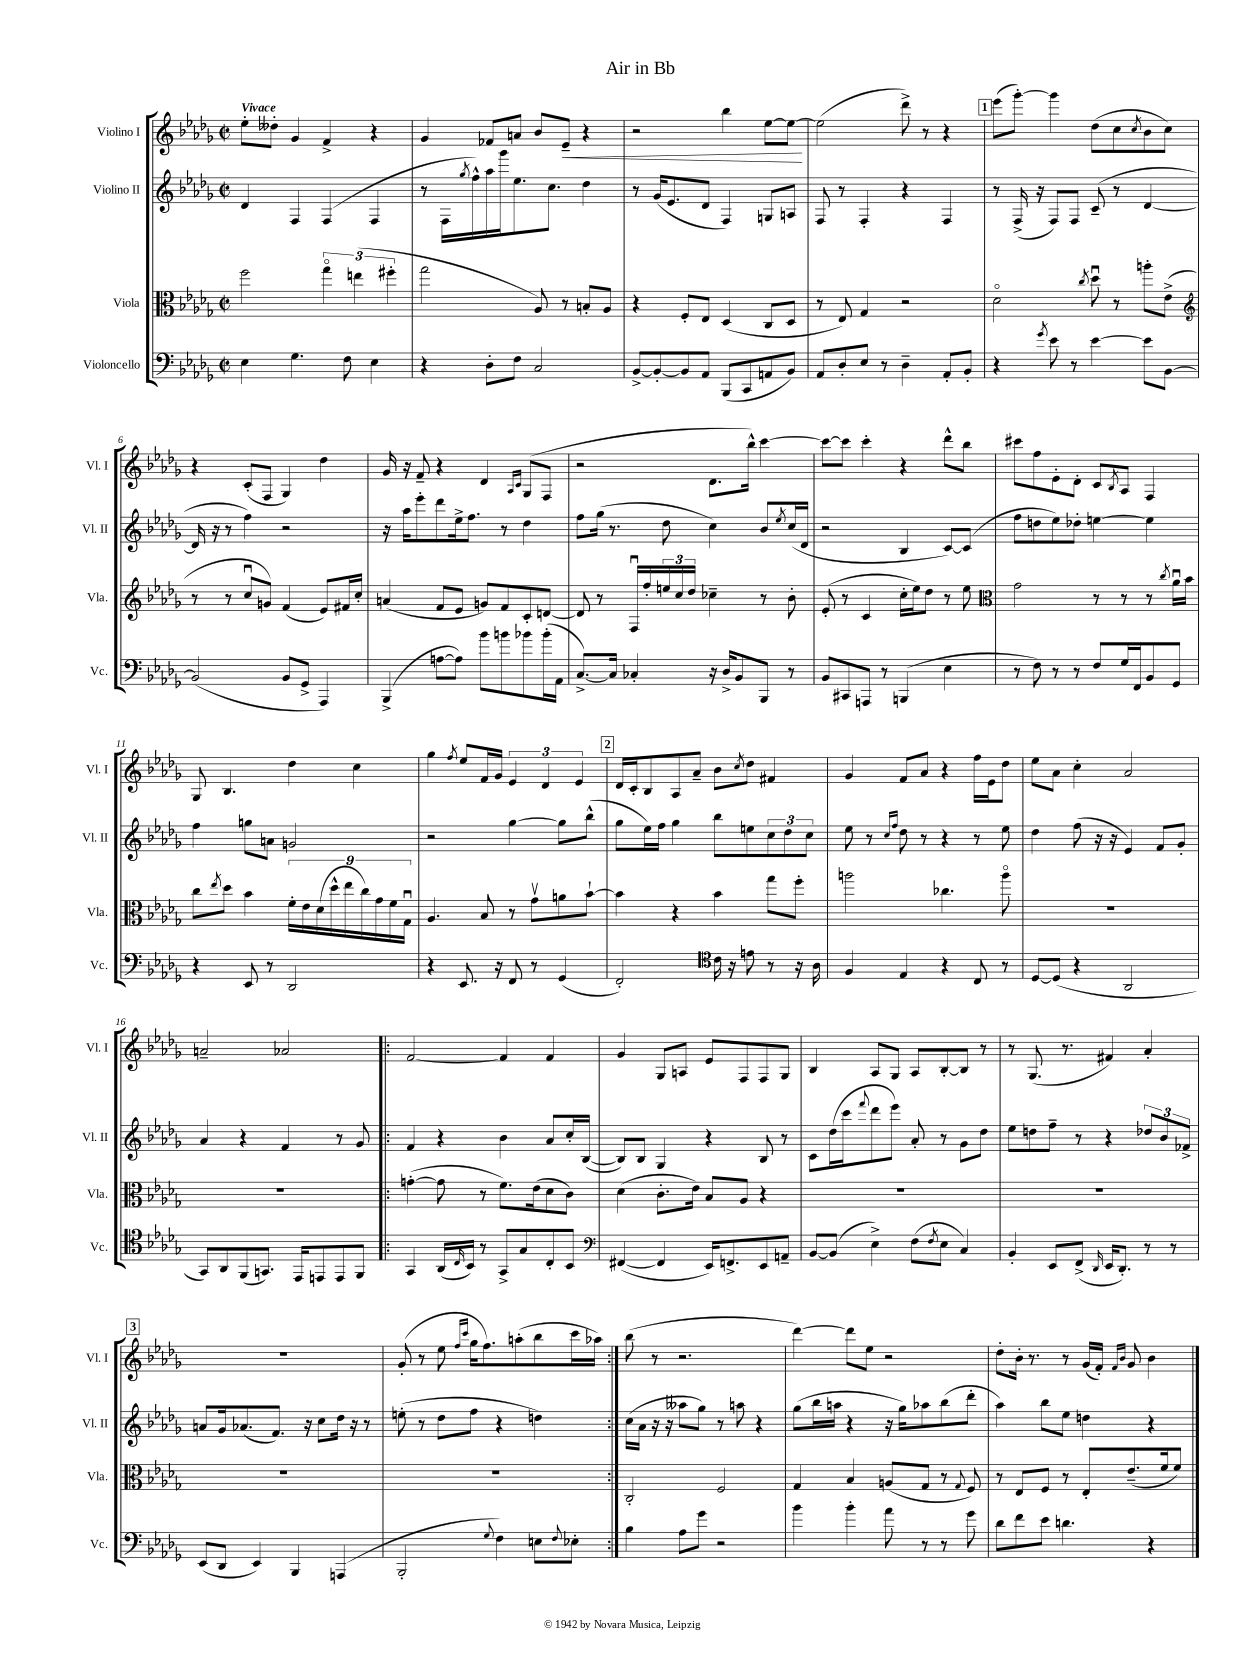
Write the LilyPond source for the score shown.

\header { title = "Air in Bb" }
<<
\new StaffGroup <<
\new Staff = "s0" \with { instrumentName = "Violino I" shortInstrumentName = "Vl. I" } {
    \clef treble \key des \major \defaultTimeSignature \time 2/2 \tempo "Vivace"
    ees''8-. deses''8-. ges'4 f'4-> r4 |
    ges'4 fes'8 a'8 bes'8 ees'8--\< r4 |
    r2 bes''4 ees''8~ ees''8~\! |
    ees''2( des'''8->) r8 r4 |
    \mark \markup { \box "1" } ees'''8( ges'''8~-.) ges'''4 des''8( c''8 \acciaccatura { c''8 } bes'8 c''8) |
    r4 c'8-.( f8 ges4) des''4 |
    ges'16 r16 f'8-- r4 des'4 \grace { aes16 c'16 } ges8( f8 |
    r2 des'8. bes''16-^) c'''4~ |
    c'''8~ c'''8 c'''4-. r4 des'''8-^ bes''8 |
    cis'''8 f''8 ees'8-. des'8-. c'8 \acciaccatura { bes8 } aes8 f4 |
    ges8 bes4. des''4 c''4 |
    ges''4 \acciaccatura { f''8 } ees''8 f'16 ges'16 \tuplet 3/2 { ees'4 des'4 ees'4 } |
    \mark \markup { \box "2" } des'16 c'16-. bes8 aes8 aes'8-- bes'8 \acciaccatura { c''8 } des''8 fis'4 |
    ges'4 f'8 aes'8 r4 f''16 ees'16 des''8 |
    ees''8 aes'8 c''4-. aes'2 |
    a'2-- aes'2 |
    \repeat volta 2 { f'2~ f'4 f'4 |
    ges'4 ges8 a8 ees'8 f8 f8 ges8 |
    bes4 aes8 ges8 aes8 bes8~-. bes8 r8 |
    r8 ges8.( r8. fis'4) aes'4-. |
    \mark \markup { \box "3" } R1 |
    ges'8-.( r8 ees''8 \grace { f''16 c'''16 } ges''16 f''8.) a''8-.( bes''8 c'''16 aes''16) | }
    bes''8( r8 r2. |
    des'''4~) des'''8 ees''8 r2 |
    des''8-. bes'16-. r8. r8 ges'16( f'16-.) \grace { f'16 bes'16 } ges'8 bes'4 \bar "|." |
}
\new Staff = "s1" \with { instrumentName = "Violino II" shortInstrumentName = "Vl. II" } {
    \clef treble \key des \major \defaultTimeSignature \time 2/2
    des'4 f4 f4( f4 |
    r8 f16 \acciaccatura { ges''8 } f''16-^) aes''16 ges'''16 ees''8. c''8. des''4 |
    r8 ges'16( ees'8. des'8 f4) g8 a8 |
    f8 r8 f4-. r4 f4 |
    \mark \markup { \box "1" } r8 f16->( r16 f8) f8 c'8--( r8 des'4~ |
    des'16 r16 r8 f''4) r2 |
    r16 aes''16 ees'''8-. des'''8 ees''16-> f''8. r8 des''4 |
    f''8 ges''16( r8. des''8 c''4) bes'8 \acciaccatura { ees''8 } c''16( des'16 |
    r2 bes4 c'8~) c'8( |
    f''8 d''8 ees''8) des''8-. e''4~ e''4 |
    f''4 g''8 a'8 g'2 |
    r2 ges''4~ ges''8 bes''8-^( |
    \mark \markup { \box "2" } ges''8 ees''16) f''16 ges''4 bes''8 e''8 \tuplet 3/2 { c''8 des''8 c''8 } |
    ees''8 r8 \grace { c''16 f''16 } des''8 r8 r4 r8 ees''8 |
    des''4 f''8( r16 r16 ees'4) f'8 ges'8-. |
    aes'4 r4 f'4 r8 ges'8 |
    \repeat volta 2 { f'4 r4 bes'4 aes'8 c''16-. bes16~( |
    bes8) bes8 ges4 r4 bes8 r8 |
    c'8 des''16( c'''16 \appoggiatura { f'''8 } des'''8 ees'''8) aes'8-. r8 ges'8 des''8 |
    ees''8 d''8 f''8-- r8 r4 \tuplet 3/2 { des''8 bes'8 fes'8-> } |
    \mark \markup { \box "3" } a'8 ges'16 aes'8.( f'8.) r16 c''8 des''16 r16 r8 |
    e''8-.( r8 des''8 f''8 r4 d''4) | }
    c''16( aes'16 r16 r16 aeses''8 ges''8) r8 a''8 r4 |
    ges''8( bes''16 a''16 r4 r16 ges''16) aes''8 bes''8( des'''8-. |
    aes''4) bes''8 ees''8 d''4 r4 \bar "|." |
}
\new Staff = "s2" \with { instrumentName = "Viola" shortInstrumentName = "Vla." } {
    \clef alto \key des \major \defaultTimeSignature \time 2/2
    f''2 \tuplet 3/2 { ges''4\flageolet e''4( fis''4-. } |
    ges''2 aes8) r8 b8-. aes8 |
    r4 f8-. ees8 des4( c8 des8 |
    r8 ees8) ges4 r2 |
    \mark \markup { \box "1" } des'2\flageolet \acciaccatura { c''8 } des''8\downbow r8 a''8-. ees'8->( |
    \clef treble r8 r8 c''8\downbow g'8) f'4( ees'8) fis'16 c''16-. |
    a'4( f'8 ees'8 g'8) f'8 c'8-. d'8~ |
    d'8 r8 f16\downbow f''16-. \tuplet 3/2 { e''16 c''16 des''16 } ces''4-- r8 bes'8-. |
    ees'8-.( r8 c'4 c''16-. ees''16) des''8 r8 ees''8 |
    \clef alto ges'2 r8 r8 r8 \acciaccatura { c''8 } aes'16\downbow bes'16 |
    c''8 \acciaccatura { ees''8 } des''8 bes'4 \tuplet 9/8 { f'16-. ees'16 des'16( des''16-^ ees''16 c''16) ges'16 f'16 ges16\downbow } |
    aes4. bes8 r8 ges'8\upbow a'8 bes'8~-! |
    \mark \markup { \box "2" } bes'4 r4 bes'4 ges''8 f''8-. |
    a''2 ces''4. a''8\flageolet |
    R1 |
    R1 |
    \repeat volta 2 { g'4~-.( g'8 r8 f'8.) ees'16( des'8 c'8) |
    des'4( c'8.-. ees'16) bes8 aes8 r4 |
    R1 |
    R1 |
    \mark \markup { \box "3" } R1 |
    R1 | }
    c2-. f2 |
    ges4 bes4 a8( ges8 r8 \appoggiatura { ges8 } f8) |
    r8 ees8 f8 r8 ees8-. ees'8.--( f'16 f'8) \bar "|." |
}
\new Staff = "s3" \with { instrumentName = "Violoncello" shortInstrumentName = "Vc." } {
    \clef bass \key des \major \defaultTimeSignature \time 2/2
    ees4 ges4. f8 ees4 |
    r4 des8-. f8 c2 |
    bes,8~-> bes,8~-. bes,8 aes,8 bes,,8( c,8 a,8 bes,8) |
    aes,8 des8-. ees8 r8 des4-- aes,8-. bes,8-. |
    \mark \markup { \box "1" } r4 \acciaccatura { ges'8 } ees'8 r8 ees'4~ ees'8 bes,8~ |
    bes,2( bes,8 ges,8-> aes,,4) |
    bes,,4->( a8~ a8) bes'8 b'8 bes'8 bes'16-.( aes,16 |
    c8.~->) c16 ces4-. r16 des16-> bes,8 bes,,8 r8 |
    bes,8 cis,8 a,,8 r8 b,,4( ees4 |
    r8 f8) r8 r8 f8 ges16 f,16 bes,8 ges,8 |
    r4 ees,8 r8 des,2 |
    r4 ees,8. r16 f,8 r8 ges,4( |
    \mark \markup { \box "2" } f,2-.) \clef tenor c'16 r16 e'8 r8 r16 aes16 |
    f4 ees4 r4 c8 r8 |
    des8~ des8( r4 aes,2 |
    ges,8) aes,8 f,8( g,8.) ees,16 e,8 e,8 f,8 |
    \repeat volta 2 { ges,4 aes,16( \grace { c16 } bes,16) r8 ges,8-> ges8 c8-. bes,8 |
    \clef bass fis,4~( fis,4 ees,16) f,8.-> ees,8 a,8-- |
    bes,8~ bes,8( ees4->) f8( \acciaccatura { f8 } ees8 c4) |
    bes,4-. ees,8 f,8->( \grace { des,16 } ees,16 des,8.-.) r8 r8 |
    \mark \markup { \box "3" } ees,8( des,8 ees,4) bes,,4 a,,4( |
    bes,,2-. \appoggiatura { ges8 } f4) e8 \appoggiatura { f8 } ees8-. | }
    bes4 aes8 ges'8 r2 |
    bes'4 bes'4-. aes'8 r8 r8 ges'8 |
    des'8 f'8 ees'8 d'4. r4 \bar "|." |
}
>>
>>
